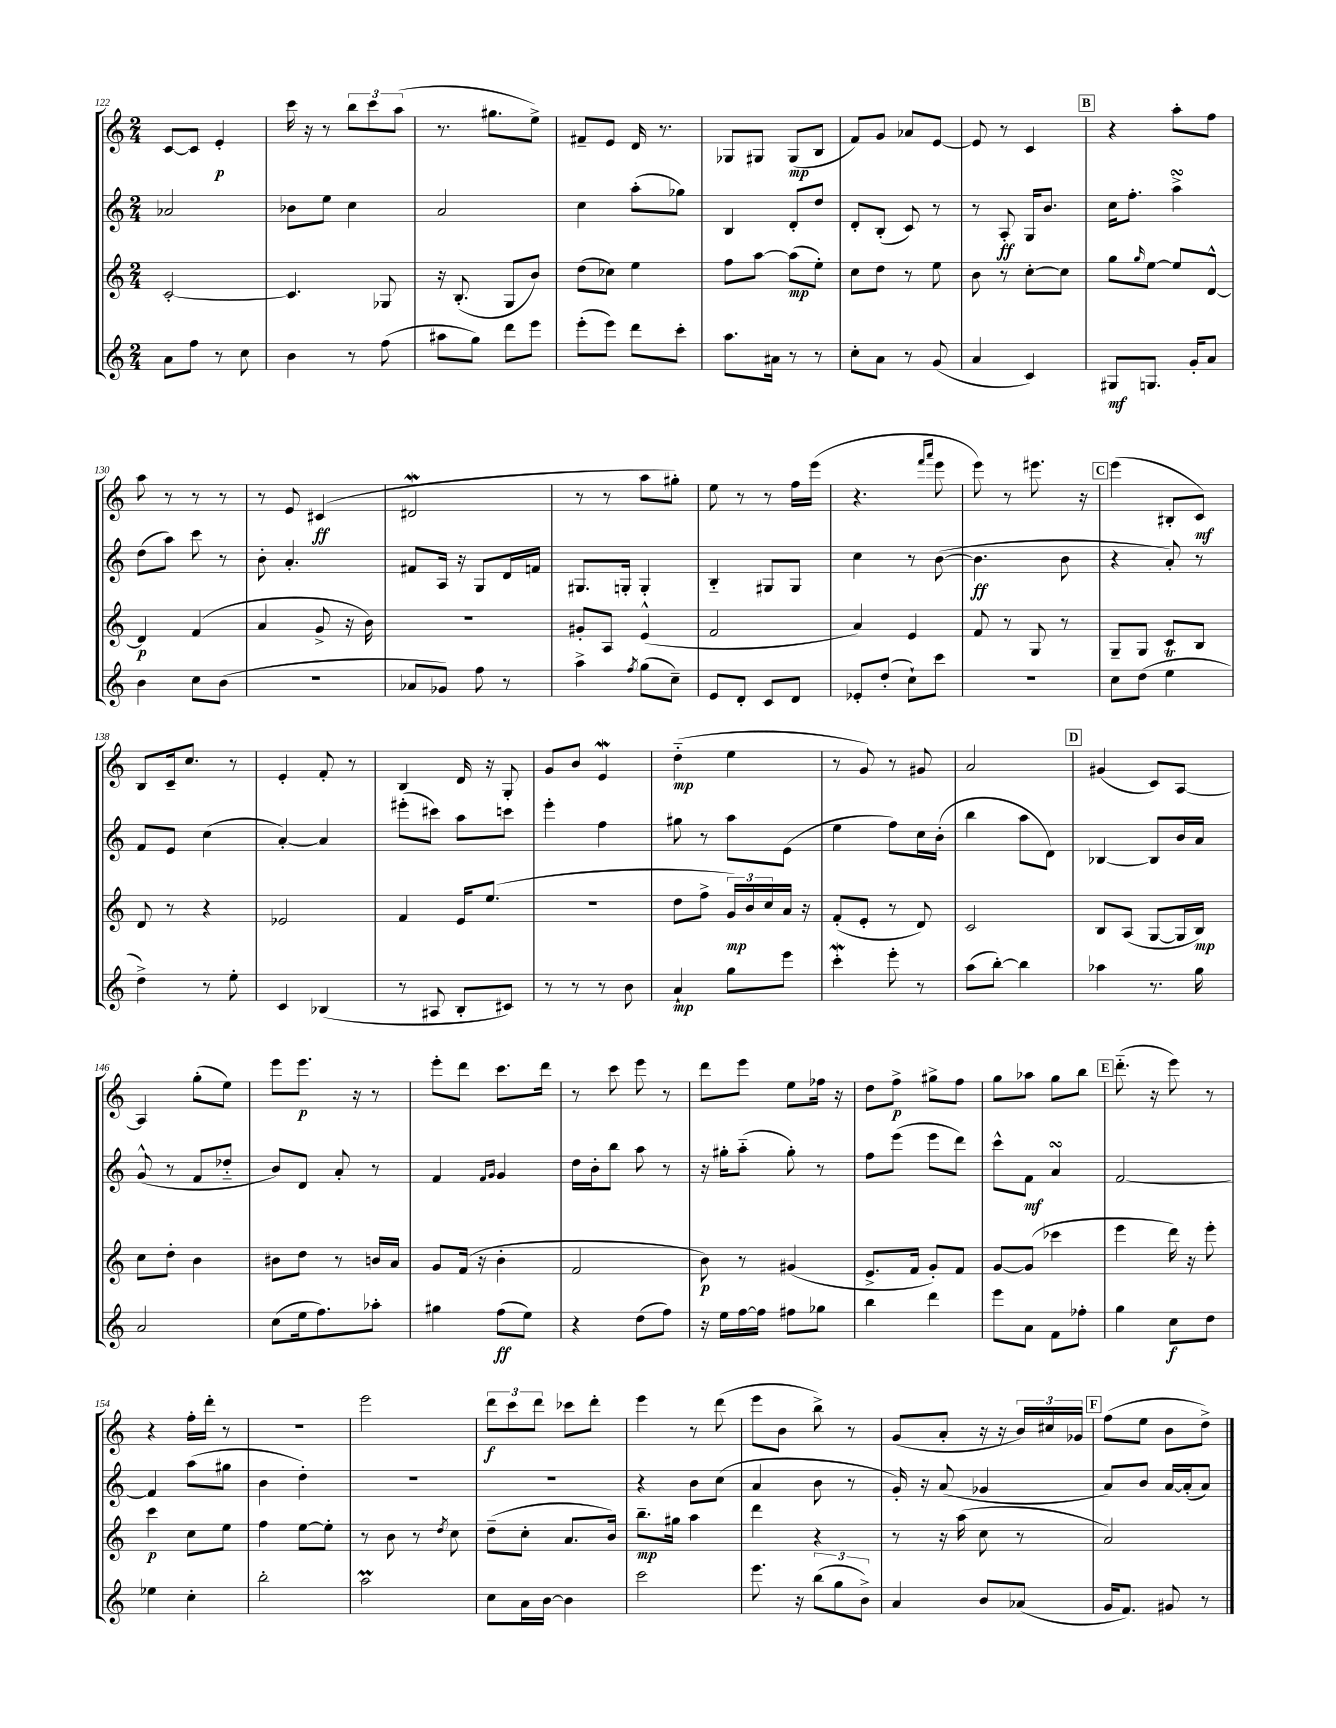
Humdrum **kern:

**kern	**dynam	**kern	**dynam	**kern	**dynam	**kern	**dynam
*part4	*part4	*part3	*part3	*part2	*part2	*part1	*part1
*staff4	*staff4	*staff3	*staff3	*staff2	*staff2	*staff1	*staff1
*clefG2	*	*clefG2	*	*clefG2	*	*clefG2	*
*k[]	*	*k[]	*	*k[]	*	*k[]	*
*M2/4	*	*M2/4	*	*M2/4	*	*M2/4	*
=122	=122	=122	=122	=122	=122	=122	=122
8a\L	.	[2c'/	.	2a-X/	.	[8c/L	.
8ff\J	.	.	.	.	.	8c/J]	.
8r	.	.	.	.	.	4e'/	p
8cc\	.	.	.	.	.	.	.
=123	=123	=123	=123	=123	=123	=123	=123
4b\	.	4.c/]	.	8b-X\L	.	16ccc\	.
.	.	.	.	.	.	16r	.
.	.	.	.	8ee\J	.	8r	.
8r	.	.	.	4cc\	.	12bb\L	.
.	.	.	.	.	.	12ccc\	.
(8ff\	.	8G-X/	.	.	.	.	.
.	.	.	.	.	.	(12aa\J	.
=124	=124	=124	=124	=124	=124	=124	=124
8aa#X\L	.	16r	.	2a/	.	8.r	.
.	.	(8.B'/	.	.	.	.	.
8gg\J)	.	.	.	.	.	.	.
.	.	.	.	.	.	8.gg#X\L	.
8ddd\L	.	8G/L	.	.	.	.	.
8eee\J	.	8b/J)	.	.	.	8ee^\J)	.
=125	=125	=125	=125	=125	=125	=125	=125
(8eee'\L	.	(8dd\L	.	4cc\	.	8f#X~/L	.
8eee\J)	.	8cc-X\J)	.	.	.	8e/J	.
8ddd\L	.	4ee\	.	(8aa'\L	.	16d/	.
.	.	.	.	.	.	8.r	.
8ccc'\J	.	.	.	8gg-X\J)	.	.	.
=126	=126	=126	=126	=126	=126	=126	=126
8.aa\L	.	8ff\L	.	4B/	.	8G-X/L	.
.	.	[8aa\J	.	.	.	8G#X/J	.
16a#X\Jk	.	.	.	.	.	.	.
8r	.	(8aa\L]	mp	8d'/L	.	(8G#/L	mp
8r	.	8ee'\J)	.	8dd/J	.	8B/J	.
=127	=127	=127	=127	=127	=127	=127	=127
8cc'\L	.	8cc\L	.	8d'/L	.	8f/L)	.
8a\J	.	8dd\J	.	(8B'/J	.	8g/J	.
8r	.	8r	.	8c/)	.	8a-X/L	.
(8g/	.	8ee\	.	8r	.	[8e/J	.
=128	=128	=128	=128	=128	=128	=128	=128
4a/	.	8b\	.	8r	.	8e/]	.
.	.	8r	.	8A'/	ff	8r	.
4c/)	.	[8cc'\L	.	16G/KL	.	4c/	.
.	.	.	.	8.b/J	.	.	.
.	.	8cc\J]	.	.	.	.	.
!!LO:REH:place=s1:t=B
=129	=129	=129	=129	=129	=129	=129	=129
8G#X/L	mf	8gg\L	.	16cc\KL	.	4r	.
.	.	.	.	8.ff'\J	.	.	.
.	.	16qqgg/	.	.	.	.	.
8.Gn/J	.	[8ee\J	.	.	.	.	.
.	.	8ee/L]	.	4aasSSS^\	.	8aa'\L	.
16g'/KL	.	.	.	.	.	.	.
8a/J	.	[8d^^/J	.	.	.	8ff\J	.
!!LO:LB:g=z
=130	=130	=130	=130	=130	=130	=130	=130
4b\	.	4d/]	p	(8dd\L	.	8aa\	.
.	.	.	.	8aa\J)	.	8r	.
8cc\L	.	(4f/	.	8ccc\	.	8r	.
(8b\J	.	.	.	8r	.	8r	.
=131	=131	=131	=131	=131	=131	=131	=131
2r	.	4a/	.	8b'\	.	8r	.
.	.	.	.	4.a'/	.	8e/	.
.	.	8g^/	.	.	.	(4c#X/	ff
.	.	16r	.	.	.	.	.
.	.	16b\)	.	.	.	.	.
=132	=132	=132	=132	=132	=132	=132	=132
8a-X/L	.	2r	.	8f#X/L	.	2d#XW/	.
8g-X/J)	.	.	.	16A/Jk	.	.	.
.	.	.	.	16r	.	.	.
8ff\	.	.	.	8G/L	.	.	.
8r	.	.	.	16d/L	.	.	.
.	.	.	.	16fn/JJ	.	.	.
=133	=133	=133	=133	=133	=133	=133	=133
4aa^\	.	8g#X'/L	.	8.G#X/L	.	8r	.
.	.	8A/J	.	.	.	8r	.
.	.	.	.	16Gn'/Jk	.	.	.
8qff/	.	.	.	.	.	.	.
(8gg\L	.	(4e^^/	.	4G'/	.	8aa\L	.
8cc~\J)	.	.	.	.	.	8gg#X'\J)	.
=134	=134	=134	=134	=134	=134	=134	=134
8e/L	.	2f/	.	4B/	.	8ee\	.
8d'/J	.	.	.	.	.	8r	.
8c/L	.	.	.	8G#X/L	.	8r	.
8d/J	.	.	.	8G#/J	.	16ff\LL	.
.	.	.	.	.	.	(16eee\JJ	.
=135	=135	=135	=135	=135	=135	=135	=135
8e-X'/L	.	4a/)	.	4cc\	.	4.r	.
(8dd'/J	.	.	.	.	.	.	.
8cc`\L)	.	4e/	.	8r	.	.	.
.	.	.	.	.	.	16qqfff/LL	.
.	.	.	.	.	.	16qqaaa/JJ	.
8ccc\J	.	.	.	([8b\	.	8eee\	.
=136	=136	=136	=136	=136	=136	=136	=136
2r	.	8f/	.	4.b\]	ff	8eee\)	.
.	.	8r	.	.	.	8r	.
.	.	8G/	.	.	.	8.eee#X\	.
.	.	8r	.	8b\	.	.	.
.	.	.	.	.	.	16r	.
!!LO:REH:place=s1:t=C
=137	=137	=137	=137	=137	=137	=137	=137
8cc\L	.	8G~/L	.	4r	.	(4eee\	.
(8dd\J	.	8G/J	.	.	.	.	.
4eet\	.	8c/L	.	8a'/)	.	8B#X'/L	.
.	.	8B/J	.	8r	.	8c/J)	mf
!!LO:LB:g=z
=138	=138	=138	=138	=138	=138	=138	=138
4dd^\)	.	8d/	.	8f/L	.	8B/L	.
.	.	8r	.	8e/J	.	16c~/k	.
.	.	.	.	.	.	8.cc/J	.
8r	.	4r	.	(4cc\	.	.	.
8ee'\	.	.	.	.	.	8r	.
=139	=139	=139	=139	=139	=139	=139	=139
4c/	.	2e-X/	.	[4a'/)	.	4e'/	.
(4B-X/	.	.	.	4a/]	.	8f'/	.
.	.	.	.	.	.	8r	.
=140	=140	=140	=140	=140	=140	=140	=140
8r	.	4f/	.	(8eee#X'\L	.	4B/	.
8A#X/	.	.	.	8ccc#X\J)	.	.	.
8B'/L	.	16e/KL	.	8aa\L	.	16d/	.
.	.	(8.ee/J	.	.	.	16r	.
8c#X/J)	.	.	.	8cccn\J	.	8G'/	.
=141	=141	=141	=141	=141	=141	=141	=141
8r	.	2r	.	4eee'\	.	8g/L	.
8r	.	.	.	.	.	8b/J	.
8r	.	.	.	4ff\	.	4eW/	.
8b\	.	.	.	.	.	.	.
=142	=142	=142	=142	=142	=142	=142	=142
4a`/	mp	8dd\L	.	8gg#X\	.	(4dd\	mp
.	.	8ff^\J	.	8r	.	.	.
8gg\L	.	24g/LL)	mp	8aa\L	.	4ee\	.
.	.	24b/	.	.	.	.	.
.	.	24cc/	.	.	.	.	.
8eee\J	.	16a/JJ	.	(8e\J	.	.	.
.	.	16r	.	.	.	.	.
=143	=143	=143	=143	=143	=143	=143	=143
4cccw'\	.	(8f'/L	.	4ee\	.	8r	.
.	.	8e'/J	.	.	.	8g/)	.
8eee'\	.	8r	.	8ff\L)	.	8r	.
8r	.	8d/)	.	16cc\L	.	8g#X/	.
.	.	.	.	(16b'\JJ	.	.	.
=144	=144	=144	=144	=144	=144	=144	=144
(8aa\L	.	2c/	.	4bb\	.	2a/	.
[8bb'\J)	.	.	.	.	.	.	.
4bb\]	.	.	.	8aa\L	.	.	.
.	.	.	.	8d\J)	.	.	.
!!LO:REH:place=s1:t=D
=145	=145	=145	=145	=145	=145	=145	=145
4aa-X\	.	8B/L	.	[4B-X/	.	(4g#X/	.
.	.	(8A/J	.	.	.	.	.
8.r	.	[8G/L	.	8B-/L]	.	8c/L)	.
.	.	16G/L]	.	16b/L	.	[8A/J	.
16gg\	.	16B/JJ)	mp	16a/JJ	.	.	.
!!LO:LB:g=z
=146	=146	=146	=146	=146	=146	=146	=146
2a/	.	8cc\L	.	(8g^^/	.	4A/]	.
.	.	8dd'\J	.	8r	.	.	.
.	.	4b\	.	8f/L	.	(8gg'\L	.
.	.	.	.	8dd-X/J	.	8ee\J)	.
=147	=147	=147	=147	=147	=147	=147	=147
(8cc\L	.	8b#X\L	.	8b/L)	.	8eee\L	.
16ee\k	.	8dd\J	.	8d/J	.	8.eee\J	p
8.ff\)	.	.	.	.	.	.	.
.	.	8r	.	8a'/	.	.	.
.	.	.	.	.	.	16r	.
8aa-X'\J	.	16bn/LL	.	8r	.	8r	.
.	.	16a/JJ	.	.	.	.	.
=148	=148	=148	=148	=148	=148	=148	=148
4gg#X\	.	8g/L	.	4f/	.	8eee'\L	.
.	.	(16f/Jk	.	.	.	8ddd\J	.
.	.	16r	.	.	.	.	.
.	.	.	.	16qqf/LL	.	.	.
.	.	.	.	16qqg/JJ	.	.	.
(8ff\L	ff	4b'\	.	4g/	.	8.ccc\L	.
8ee\J)	.	.	.	.	.	.	.
.	.	.	.	.	.	16ddd\Jk	.
=149	=149	=149	=149	=149	=149	=149	=149
4r	.	2f/	.	16dd\LL	.	8r	.
.	.	.	.	16b'\J	.	.	.
.	.	.	.	8bb\J	.	8ccc\	.
(8dd\L	.	.	.	8aa\	.	8eee\	.
8ff\J)	.	.	.	8r	.	8r	.
=150	=150	=150	=150	=150	=150	=150	=150
16r	.	8b\)	p	16r	.	8ddd\L	.
16ee\LL	.	.	.	16gg#X'\KL	.	.	.
[16ff\	.	8r	.	(8aa\J	.	8eee\J	.
16ff\JJ]	.	.	.	.	.	.	.
8ff#X\L	.	(4g#X/	.	8gg#'\)	.	8ee\L	.
8gg-X\J	.	.	.	8r	.	16ff-X\Jk	.
.	.	.	.	.	.	16r	.
=151	=151	=151	=151	=151	=151	=151	=151
4bb\	.	8.e^/L	.	8ff\L	.	8dd\L	.
.	.	.	.	(8eee\J	.	8ff^\J	p
.	.	16f/Jk	.	.	.	.	.
4ddd\	.	8g'/L)	.	8eee\L	.	8gg#X^\L	.
.	.	8f/J	.	8ddd\J)	.	8ff\J	.
=152	=152	=152	=152	=152	=152	=152	=152
8eee\L	.	[8g/L	.	8ccc^^\L	.	8gg\L	.
8a\J	.	(8g/J]	.	8f\J	mf	8aa-X\J	.
8f\L	.	4ccc-X\	.	4asSSS/	.	8gg\L	.
8ff-X'\J	.	.	.	.	.	8bb\J	.
!!LO:REH:place=s1:t=E
=153	=153	=153	=153	=153	=153	=153	=153
4gg\	.	4eee\	.	[2f/	.	(8.ddd\	.
.	.	.	.	.	.	16r	.
8cc\L	f	16ddd\)	.	.	.	8eee\)	.
.	.	16r	.	.	.	.	.
8dd\J	.	8eee'\	.	.	.	8r	.
!!LO:LB:g=z
=154	=154	=154	=154	=154	=154	=154	=154
4ee-X\	.	4ccc\	p	4f/]	.	4r	.
4cc'\	.	8cc\L	.	(8aa\L	.	16ff'\LL	.
.	.	.	.	.	.	16ddd'\JJ	.
.	.	8ee\J	.	8gg#X\J	.	8r	.
=155	=155	=155	=155	=155	=155	=155	=155
2bb'\	.	4ff\	.	4b\	.	2r	.
.	.	[8ee\L	.	4dd'\)	.	.	.
.	.	8ee'\J]	.	.	.	.	.
=156	=156	=156	=156	=156	=156	=156	=156
2aaM\	.	8r	.	2r	.	2eee\	.
.	.	8b\	.	.	.	.	.
.	.	8r	.	.	.	.	.
.	.	8qdd/	.	.	.	.	.
.	.	8cc\	.	.	.	.	.
=157	=157	=157	=157	=157	=157	=157	=157
8cc\L	.	(8dd~\L	.	2r	.	12ddd\L	f
.	.	.	.	.	.	12ccc\	.
16a\L	.	8cc'\J	.	.	.	.	.
.	.	.	.	.	.	12ddd\J	.
[16b\JJ	.	.	.	.	.	.	.
4b\]	.	8.a/L	.	.	.	8ccc-X\L	.
.	.	.	.	.	.	8ddd'\J	.
.	.	16b/Jk)	.	.	.	.	.
=158	=158	=158	=158	=158	=158	=158	=158
2ccc\	.	8.bb~\L	mp	4r	.	4eee\	.
.	.	16gg#X\Jk	.	.	.	.	.
.	.	4aa\	.	8b\L	.	8r	.
.	.	.	.	(8cc\J	.	(8ddd\	.
=159	=159	=159	=159	=159	=159	=159	=159
8.eee\	.	4ddd\	.	4a/	.	8eee\L	.
.	.	.	.	.	.	8b\J	.
16r	.	.	.	.	.	.	.
(12bb\L	.	4r	.	8b\	.	8bb^\)	.
12gg\	.	.	.	.	.	.	.
.	.	.	.	8r	.	8r	.
12b^\J)	.	.	.	.	.	.	.
=160	=160	=160	=160	=160	=160	=160	=160
4a/	.	8r	.	16g'/)	.	(8g/L	.
.	.	.	.	16r	.	.	.
.	.	16r	.	(8a/	.	8a'/J	.
.	.	(16aa\	.	.	.	.	.
8b/L	.	8cc\	.	4g-X/	.	16r	.
.	.	.	.	.	.	16r	.
(8a-X/J	.	8r	.	.	.	24b/LL)	.
.	.	.	.	.	.	24cc#X/	.
.	.	.	.	.	.	24g-X/JJ	.
!!LO:REH:place=s1:t=F
=161	=161	=161	=161	=161	=161	=161	=161
16g/KL	.	2a/)	.	8a/L)	.	(8ff\L	.
8.f/J)	.	.	.	.	.	.	.
.	.	.	.	8b/J	.	8ee\J	.
8g#X/	.	.	.	[16a/LL	.	8b\L	.
.	.	.	.	(16a'/J]	.	.	.
8r	.	.	.	8a/J)	.	8dd^\J)	.
==	==	==	==	==	==	==	==
*-	*-	*-	*-	*-	*-	*-	*-
